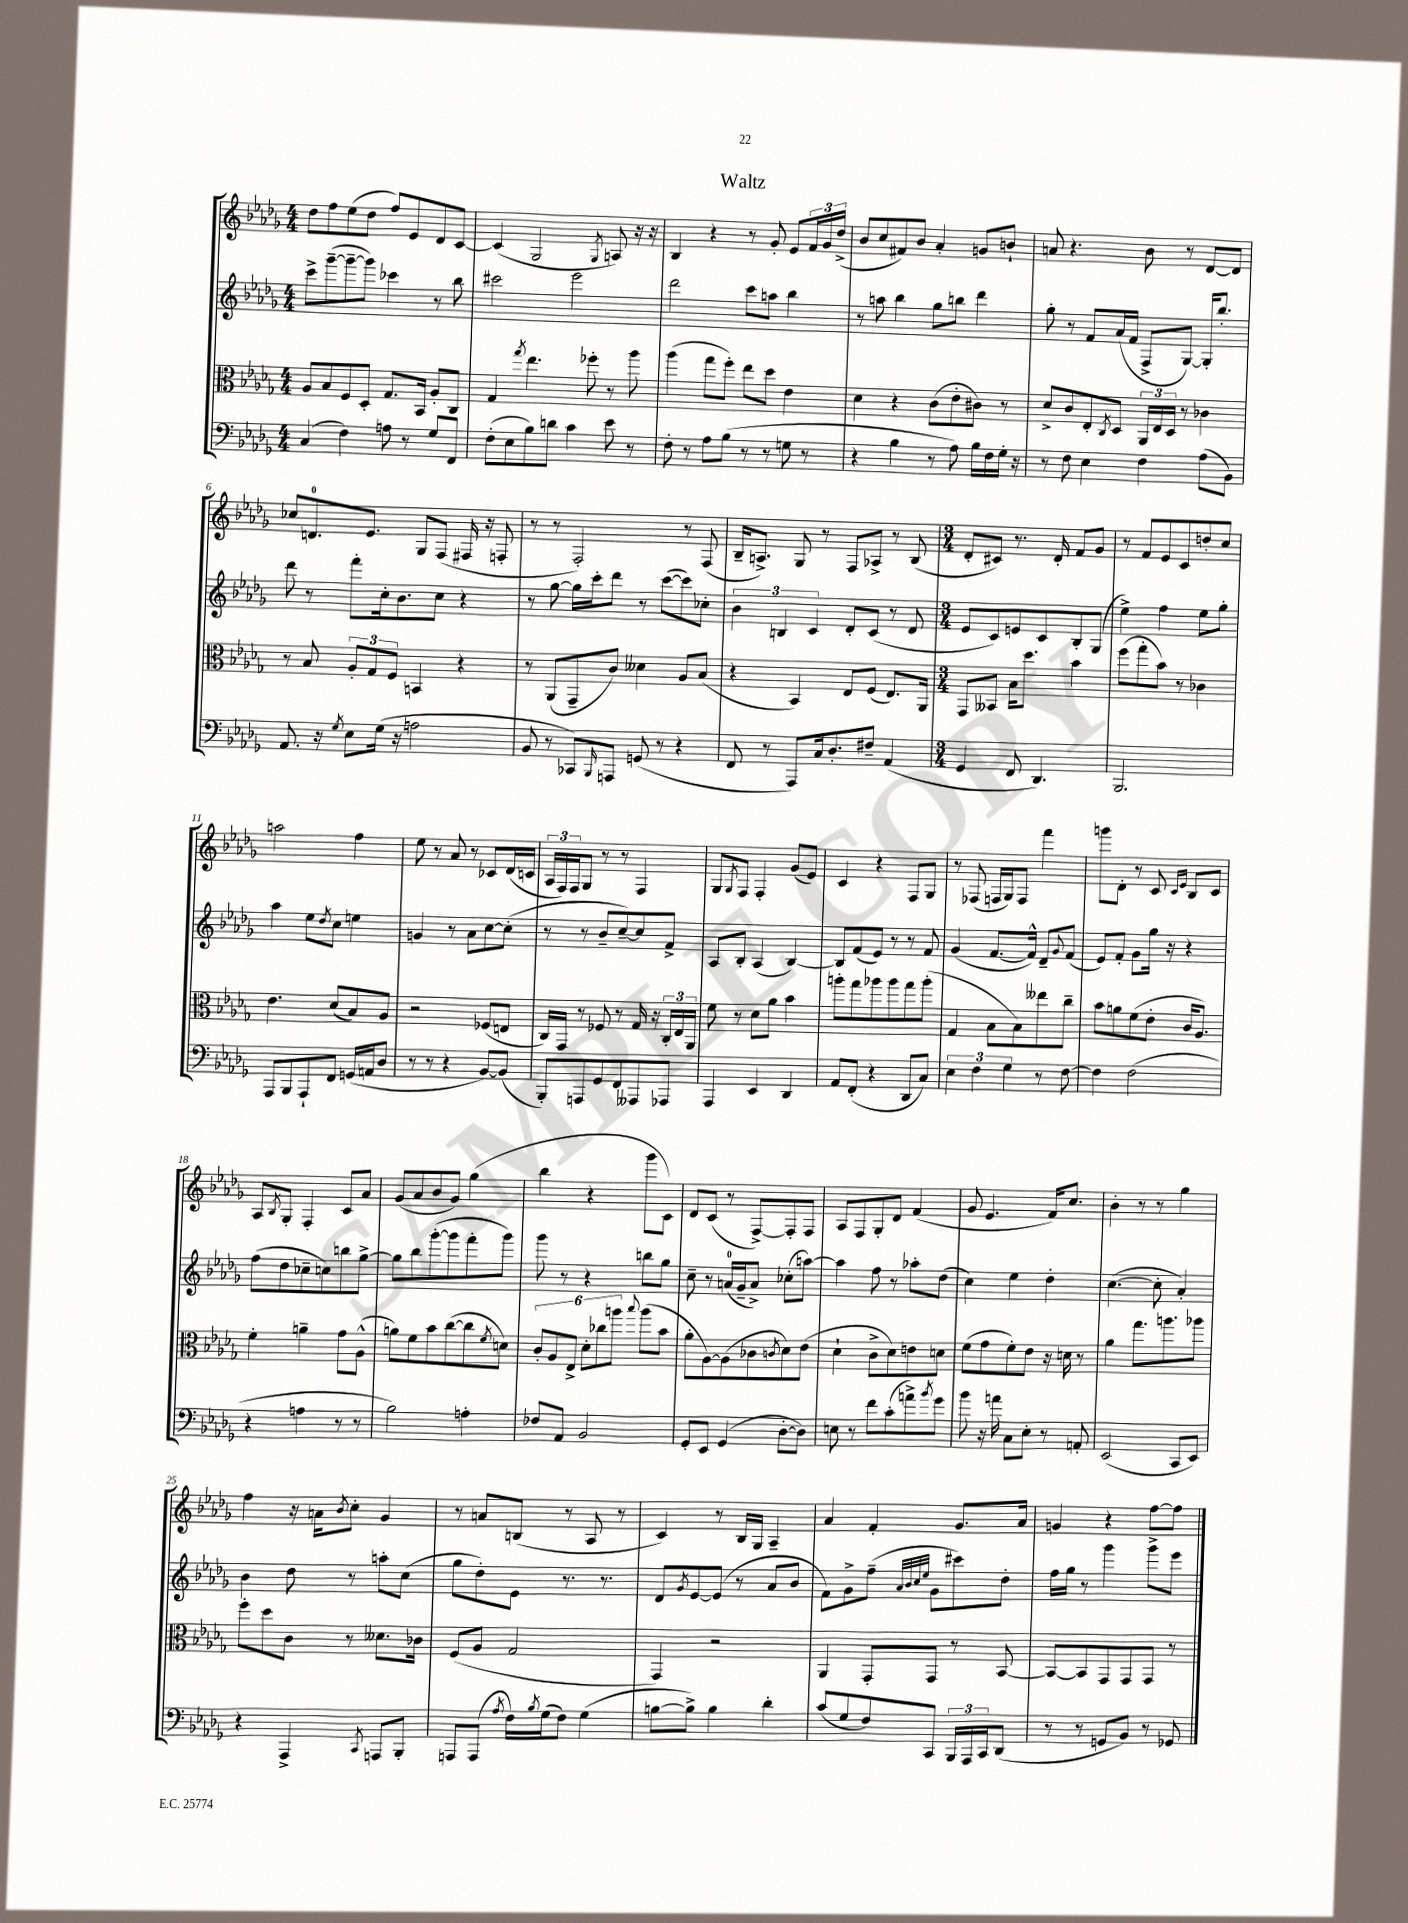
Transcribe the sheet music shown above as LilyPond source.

\header { title = "Waltz" }
<<
\new StaffGroup <<
\new Staff = "s0" {
    \clef treble \key des \major \numericTimeSignature \time 4/4
    des''8 f''8 ees''8( des''8 f''8) ees'8 des'8 c'8~ |
    c'4( ges2 \acciaccatura { ges8 } a8) r16 r16 |
    bes4 r4 r8 ges'8-. ees'8 \tuplet 3/2 { f'16 ges'16 des''16->( } |
    bes'8 c''8 fis'8) bes'8 aes'4-. g'8 b'8-! |
    a'8 r4. bes'8 r8 des'8~ des'8 |
    ces''8 d'8.-0 ees'8. ges8 f8( fis16 r16 f8-. |
    r8 r8 f2-.) r8 f8( |
    bes16-- a8.->) ges8 r8 f8 aes8-> r8 bes8( |
    \numericTimeSignature \time 3/4 des'8-. cis'8) r8. des'16-. f'8 ges'8 |
    r8 f'8 ees'8 c'8 d''8-. c''8 |
    a''2 f''4 |
    ees''8 r8 aes'8 r8 ces'8 des'16( c'16 |
    \tuplet 3/2 { aes16 f16) f16 } ges8 r8 r8 f4 |
    ges8 \acciaccatura { ges8 } f8 f4-. ges'8( ees'8) |
    c'4 r4 f8 ges8 |
    r8 fes8( f16 ges16) f8 f'''4 |
    g'''8 des'8-. r8 c'8 \grace { c'16 ees'16 } bes8 c'8 |
    aes8 \acciaccatura { bes8 } ges8-. f4-. c'8 aes'8 |
    ges'8( aes'8 bes'8 ges'8) ges''4( |
    bes''4 r4 ges'''8 c'8) |
    des'8 c'8( r8 f8~->) f8-. f8 |
    aes8 f8 ges8-. des'8 f'4( |
    ges'8 ees'4. f'16) c''8. |
    bes'4-. r8 r8 ges''4 |
    f''4 r16 a'16 \acciaccatura { bes'8 } c''8-. ges'4 |
    r8 a'8 b8( r8 aes8 r8 |
    c'4) r8 bes16 ges16 aes4-- |
    aes'4 f'4-. ges'8. aes'16 |
    g'4 r4 f''8~ f''8 \bar "|." |
}
\new Staff = "s1" {
    \clef treble \key des \major \numericTimeSignature \time 4/4
    c'''8-> ges'''8~--( ges'''8~-- ges'''8) ces'''4 r8 bes''8 |
    cis'''2 ees'''2 |
    des'''2 c'''8 a''8 bes''4 |
    r8 a''8 bes''4 ges''8 b''8 des'''4 |
    ges''8-. r8 f'8 aes'16( f'16 f8-> ges8~) ges16-. bes''8.-. |
    des'''8 r8 f'''8-. c''16-. bes'8. c''8 r4 |
    r8 ges''8~ ges''16 c'''16-. des'''8 r8 c'''8~( c'''8) ces''8-. |
    \tuplet 3/2 { bes'4 b4 c'4 } des'8-. c'8( r8 des'8 |
    \numericTimeSignature \time 3/4 ees'8 c'8) e'8 c'8 bes8-. ges8( |
    ees''4->) f''4 ees''8 ges''8-. |
    aes''4 ees''8 \acciaccatura { des''8 } c''8 e''4 |
    g'4 r8 aes'8 c''8~ c''8-.( |
    r8 r8 bes'8-- c''8~--) c''8 f'8-> |
    aes8 bes8-. aes4( bes4~) |
    bes8 f'8( ees'8) r8 r8 f'8 |
    ges'4( f'8.~ f'16-^) des'8-- \appoggiatura { ges'8 } f'8( |
    ees'8) f'8-. ges'8 ges''16 r16 r4 |
    f''8( des''8 ces''8-- c''8) b''8 ges''8~-> |
    ges''8 bes''8 ges'''8~-.( ges'''8 f'''8-. ges'''8) |
    ges'''8 r8 r4 b''8 ges''8 |
    c''8-- r8 a'16-0( ges'16-- a'8->) ces''8-.( a''8~) |
    a''4 f''8 r8 aes''8-. des''8( |
    c''4) ees''4 des''4-. |
    c''4.~( c''8-. aes'4-.) |
    bes'4 des''8 r8 a''8-. c''8( |
    ges''8 des''8-.) ees'8 r8. r8. |
    des'8 \acciaccatura { ges'8 } ees'8~ ees'8( r8 aes'8 bes'8 |
    f'8) ges'8-> f''8--( \grace { aes'32 bes'32 c''32 ees''32 } ges'8 cis'''8) des''8-. |
    f''16 ges''16 r8 ges'''4 ges'''8-> ees'''8 \bar "|." |
}
\new Staff = "s2" {
    \clef alto \key des \major \numericTimeSignature \time 4/4
    aes8 bes8 f8 des8-. ges8. bes,16 aes8-. c8 |
    ges4 \acciaccatura { ges''8 } ees''4. fes''8-. r8 aes''8 |
    aes''4( ges''8 f''8-.) ees''8 des''8 ees'4 |
    des'4 r4 c'8( ees'8-. cis'8) r8 |
    des'8-> c'8 ees8-. \acciaccatura { c8 } des8 \tuplet 3/2 { aes,16 ees16 des16 } r8 ces'4 |
    r8 bes8 \tuplet 3/2 { aes8-. ges8 f8 } b,4 r4 |
    r8 aes,8( ges,8-- c'8) deses'4 aes8 bes8( |
    r4 bes,4) ees8 f8( ees8.) aes,16 |
    \numericTimeSignature \time 3/4 ges,8 beses,8 bes16 des''8. bes'4 |
    f''8( ges''8-. bes'8) r8 ces'4 |
    ees'4. des'8( bes8) aes8 |
    r2 fes8( e8 |
    c16) ges,16 r8 fes8 r8 ges16 r16 \tuplet 3/2 { c16-. ees16 aes,16 } |
    f'8 r8 des'8 aes'8 bes'4 |
    a''8-. ges''8 aes''8 aes''8 ges''8 aes''8-.( |
    ges4 bes8 bes8) eeses''8 c''8-- |
    bes'8 a'8 f'8( ees'8-. c'16 aes8.) |
    f'4-. a'4-- ges'8 aes8-^( |
    a'8) f'8 bes'8 c''8~( c''8 \acciaccatura { f'8 } d'8) |
    \tuplet 6/4 { c'8-. aes8 ees8-> des'8-. ces''8 a''8 } \appoggiatura { bes''8 } a''8( bes'8 |
    aes'8-. aes8~) aes8( ces'8 \acciaccatura { c'8 } des'8) ees'8( |
    des'4-! c'8-> des'8) e'8 d'8 |
    f'8( ges'8 f'8-.) ees'8 r16 d'16 r8 |
    aes'4 ges''8. a''8. aes''8 |
    f''8-. des''8 c'8 r8 deses'8. ces'16 |
    f8( aes8 ges2 |
    ges,4) r2 |
    aes,4 ges,8-. ges,8 r8 bes,8~ |
    bes,8~ bes,8 ges,8 ges,8 ges,8 r8 \bar "|." |
}
\new Staff = "s3" {
    \clef bass \key des \major \numericTimeSignature \time 4/4
    c4( f4) a8 r8 ges8 f,8 |
    f8-.( ees8 bes8) d'8 c'4 ees'8 r8 |
    f8-. r8 aes8 bes8( r8 r8 g8 r8 |
    r4 bes4 r8 aes8) bes16 f16 ges16-. r16 |
    r8 f8 ees4 f4 aes8( bes,8) |
    aes,8. r16 \acciaccatura { ges8 } ees8 ges16( r16 a2 |
    bes,8 r8 ces,8) \grace { bes,,16 } a,,8 g,8( r8 r4 |
    f,8 r8 aes,,8) c16 des8.-. fis8-- aes,4( |
    \numericTimeSignature \time 3/4 ges,4 f,8 des,4.) |
    bes,,2. |
    aes,,8 bes,,8 aes,,8-! f,8 g,16( a,16 des8 |
    r8 r8 r4 bes,8~) bes,8( |
    bes,,8-.) a,,8 ges,8 f,8 aeses,,8 aes,,8 |
    aes,,4 ees,4 des,4 |
    aes,8 f,8-.( r4 des,8 c8) |
    \tuplet 3/2 { ees4 f4 ges4 } r8 f8~ |
    f4 f2( |
    r4 a4 r8 r8 |
    bes2) a4-. |
    fes8 aes,8 bes,2 |
    ges,8-. ees,8 ges,4( des8~-. des8) |
    e8 r8 f'8 c'8-.( a'8->) \acciaccatura { bes'8 } ges'8 |
    bes'8 r16 a'16 c8 ees8-. r8 a,8-. |
    ees,2( c,8 ees,8) |
    r4 aes,,4-> \acciaccatura { c,8 } a,,8 bes,,8-. |
    a,,8 a,,8( \acciaccatura { aes8 } f16) \acciaccatura { bes8 } ges16( f8) ges4( |
    b8~ b8->) b4 des'4-. |
    c'8( ges8 f8) c,8 \tuplet 3/2 { bes,,16 aes,,16 c,16 } des,8( |
    r8 r8 g,8 bes,8) r8 ges,8 \bar "|." |
}
>>
>>
